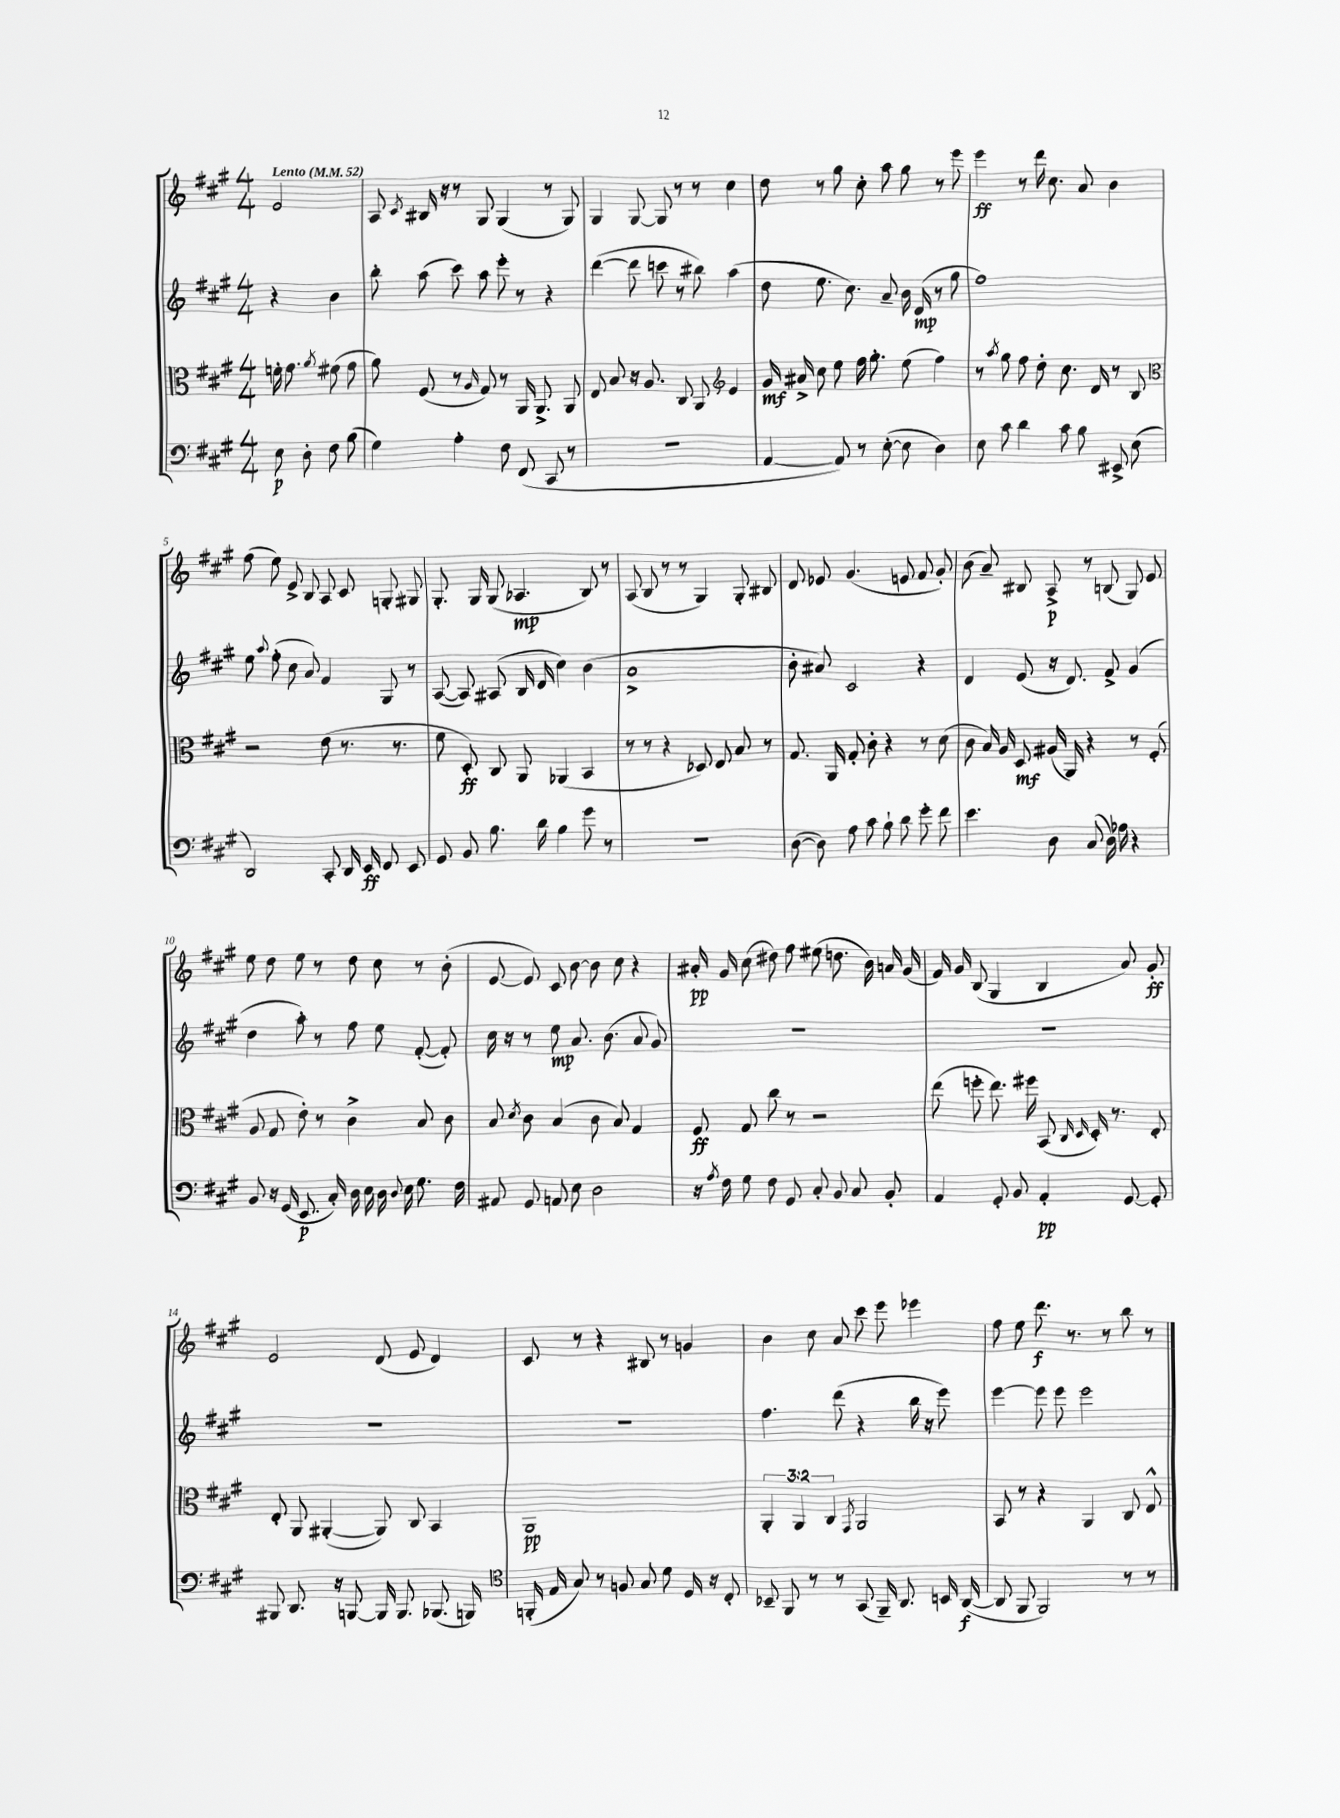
<<
\new StaffGroup <<
\new Staff = "s0" {
    \clef treble \key a \major \numericTimeSignature \time 4/4 \partial 2 \tempo "Lento" 4 = 52
    \autoBeamOff e'2 |
    a8 \acciaccatura { cis'8 } bis16 r16 r8 gis8 gis4( r8 gis8) |
    gis4 gis8~ gis8 r8 r8 cis''4 |
    d''8 r8 gis''8 cis''8-. a''8 gis''8 r8 e'''8 |
    e'''4\ff r8 d'''16 cis''8. a'8 b'4 |
    fis''8( e''8) e'8-> b8 a8 cis'8 g8-. gis8 |
    gis8.-. gis16 gis8( aes4.\mp b8) r8 |
    a8( b8 r8 r8 gis4) gis8-. bis8 |
    d'8 ees'8 gis'4.( e'8 fis'8 gis'8-.) |
    b'8( a'8--) bis8 a8->\p r8 b8( gis8) e'8 |
    e''8 d''8 e''8 r8 d''8 cis''8 r8 b'8-.( |
    e'8~ e'8) cis'8 b'8~ b'8 cis''8 r4 |
    ais'16-.\pp gis'16 cis''8( dis''8) fis''8 eis''8( d''8. b'16) a'16 gis'16( |
    fis'16) gis'16 b8( gis4 b4 a'8) gis'8-.\ff |
    e'2 d'8( e'8 d'4) |
    cis'8 r8 r4 bis8 r8 g'4 |
    b'4 cis''8 a'8 cis'''8 e'''8 ees'''4 |
    fis''8 e''8 d'''8.\f r8. r8 b''8 r8 \bar "|." |
}
\new Staff = "s1" {
    \clef treble \key a \major \numericTimeSignature \time 4/4 \partial 2
    \autoBeamOff r4 b'4 |
    b''8-. a''8( cis'''8) a''8 e'''8-. r8 r4 |
    d'''4~( d'''8 c'''8 r8 bis''8) a''4( |
    d''8 e''8. cis''8.) a'8-- b'16 d'16\mp( r8 gis''8 |
    fis''1) |
    e''8 \appoggiatura { a''8 } fis''8-.( cis''8 a'8) fis'4 gis8 r8 |
    a8~( a8) ais8( b16 d'16 cis''4) b'4( |
    a'1-> |
    b'8-. ais'8) cis'2 r4 |
    d'4 e'8( r16 d'8.) fis'8-> gis'4( |
    d''4 a''8-.) r8 fis''8 e''8 fis'8~-.( fis'8-.) |
    cis''16 r16 r8 e''8\mp a'8. b'8.( a'8 gis'8) |
    R1 |
    R1 |
    R1 |
    R1 |
    fis''4. d'''8( r4 b''16 r16 e'''8) |
    e'''4~ e'''8 e'''8 e'''2 \bar "|." |
}
\new Staff = "s2" {
    \clef alto \key a \major \numericTimeSignature \time 4/4 \override Staff.TupletNumber.text = #tuplet-number::calc-fraction-text \partial 2
    \autoBeamOff f'16-. gis'8. \acciaccatura { a'8 } fis'8( gis'8 |
    a'8) fis8( r8 \grace { a16 } gis8) r8 a,16 a,8.-> a,8 |
    e8 b8 r16 a8. cis8 a,8 \clef treble e'4 |
    gis'16\mf ais'16-> cis''8 e''8 fis''16 gis''8.-. e''8( fis''4) |
    r8 \acciaccatura { a''8 } gis''8 fis''8 d''8-. cis''8. d'16 r8 b8 |
    \clef alto r2 e'8( r8. r8. |
    fis'8 d8-.\ff) cis8 a,8 aes,4( b,4 |
    r8 r8 r4 des8) e8 b8 r8 |
    gis8. a,16 gis8-. cis'8-. r4 r8 d'8( |
    cis'8 b16) a16 d8\mf ais16( a,16) r4 r8 fis8-.( |
    a8 gis8 e'8-.) r8 cis'4-> b8 cis'8 |
    b8 \acciaccatura { d'8 } cis'8 b4( cis'8 b8) gis4 |
    fis8\ff gis8 cis''8 r8 r2 |
    e''8( f''8-. e''8.) fis''16 b,8( \grace { cis16 d16 } d16-.) r8. e8-. |
    e8-. a,8 ais,4~-.( ais,8) cis8 b,4 |
    a,1\pp |
    \tuplet 3/2 { a,4-. a,4 cis4 } \acciaccatura { gis,8 } a,2 |
    b,8 r8 r4 a,4 cis8 e8-^ \bar "|." |
}
\new Staff = "s3" {
    \clef bass \key a \major \numericTimeSignature \time 4/4 \partial 2
    \autoBeamOff e8\p d8-. fis8 b8( |
    gis4) a4-. fis8 fis,8( cis,8 r8 |
    R1 |
    a,4~ a,8) r8 e8~-.( e8 d4) |
    e8 cis'8 d'4 cis'8 b8 eis,8-> e8( |
    d,2) cis,8-. d,16 e,16\ff fis,8 e,8 |
    gis,8 b,8 b8. d'16 b4 gis'8 r8 |
    R1 |
    d8~( d8) a8 cis'8 b8-! d'8 gis'8-. fis'8 |
    e'4. d8 cis8( d16) aes16 r4 |
    b,8 r16 gis,16( e,8.\p cis16-.) d16 e16 d16 \appoggiatura { d8 } e16 gis8. fis16 |
    ais,8 gis,8 a,8 e8 d2 |
    r16 \acciaccatura { a8 } fis16 gis8 fis8 gis,8 cis8-. b,8 cis8 b,8-. |
    a,4 gis,8-. b,8 a,4-.\pp gis,8~ gis,8-. |
    bis,,8 d,8. r16 b,,8~ b,,16 b,,8. bes,,8.( b,,16) |
    \clef tenor f,16-.( e16 gis8) r8 f8 gis8 d'8 d16 r16 cis8-. |
    bes,8-- fis,8 r8 r8 gis,8( fis,16--) a,8. b,16 a,16~\f( |
    a,8 fis,8 fis,2) r8 r8 \bar "|." |
}
>>
>>
